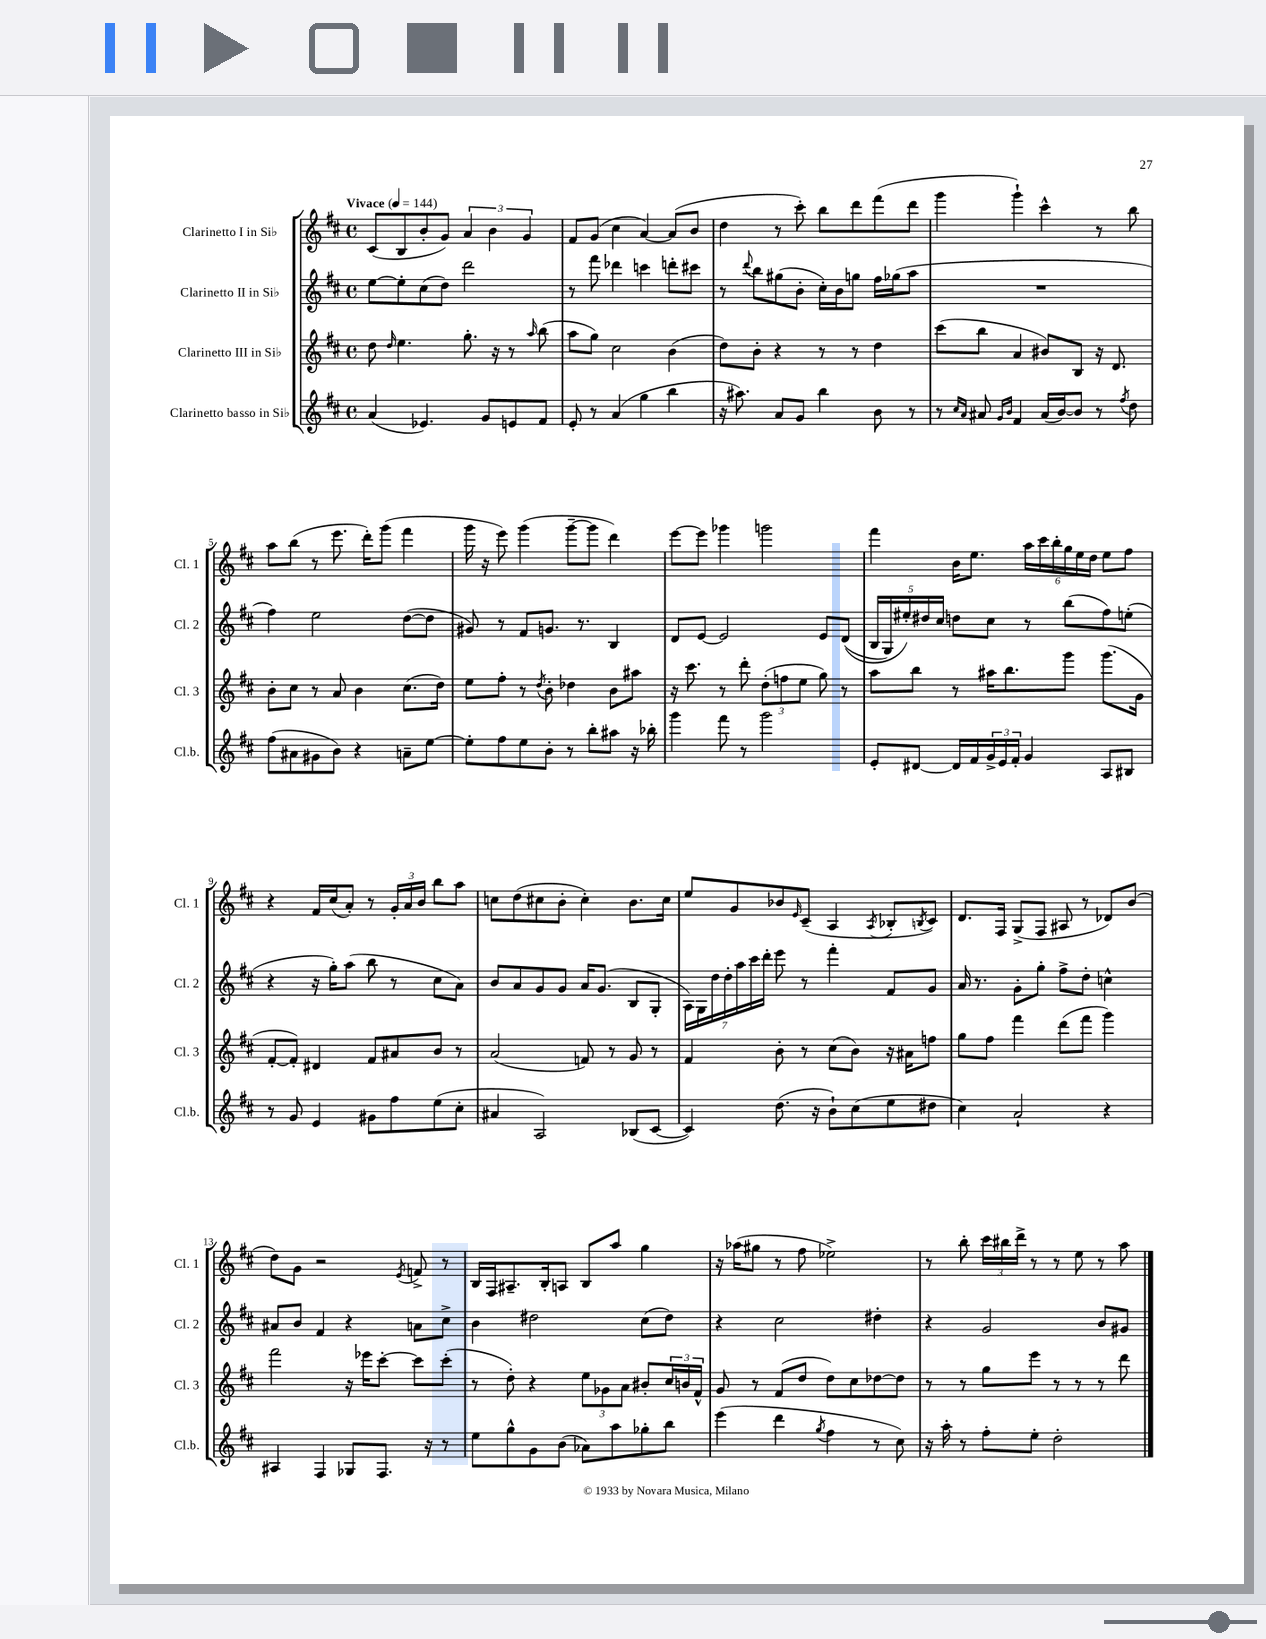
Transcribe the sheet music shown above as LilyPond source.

<<
\new StaffGroup <<
\new Staff = "s0" \with { instrumentName = "Clarinetto I in Sib" shortInstrumentName = "Cl. 1" } {
    \clef treble \key d \major \defaultTimeSignature \time 4/4 \tempo "Vivace" 4 = 144
    cis'8( b8 b'8-. g'8) \tuplet 3/2 { a'4 b'4 g'4 } |
    fis'8 g'8( cis''4 a'4~) a'8( b'8 |
    d''4 r8 cis'''8-.) b''8 d'''8 fis'''8( d'''8 |
    g'''4 g'''4-!) cis'''4-^ r8 b''8 |
    a''8 b''8( r8 e'''8. d'''16-.) g'''8( fis'''4 |
    g'''16 r16 e'''8) g'''4( g'''8~-- g'''8 d'''4) |
    e'''8~ e'''8 ges'''4 g'''2 |
    fis'''4 b'16 e''8. \tuplet 6/4 { a''16 cis'''16 b''16-. g''16 e''16 d''16 } e''8 fis''8 |
    r4 fis'16 cis''16( a'8-.) r8 \tuplet 3/2 { g'16-. a'16 b'16 } b''8 a''8 |
    c''8 d''8( cis''8 b'8-. cis''4-.) b'8. cis''16 |
    e''8 g'8 bes'8 \grace { e'16 } cis'8--( a4 \acciaccatura { a8 } bes8-. \acciaccatura { b8 } cis'8) |
    d'8. fis16 g8->( fis8 ais8 r8 des'8) b'8( |
    d''8) g'8 r2 \acciaccatura { e'8 } f'8-> r8 |
    b16 fis16 ais8.-- b16-. a8 b8 a''8 g''4 |
    r16 aes''16( gis''8 r8 fis''8 ees''2->) |
    r8 b''8-. \tuplet 3/2 { cis'''16 bis''16 d'''16-> } r8 r8 e''8 r8 a''8 \bar "|." |
}
\new Staff = "s1" \with { instrumentName = "Clarinetto II in Sib" shortInstrumentName = "Cl. 2" } {
    \clef treble \key d \major \defaultTimeSignature \time 4/4
    e''8~ e''8-. cis''8( d''8) d'''2 |
    r8 fis'''8 des'''4 c'''4 d'''8-. cis'''8 |
    r8 \appoggiatura { d'''8 } b''8 gis''8( b'8-. cis''16-.) b'16 g''8 fis''16 ges''16( a''8 |
    R1 |
    fis''4) e''2 d''8~( d''8 |
    gis'8) r8 fis'8 g'8. r8. b4 |
    d'8 e'8~ e'2 e'8 d'8(\( |
    \tuplet 5/4 { b16 g16) eis''16-.\) dis''16 cis''16 } d''8 cis''8 r8 b''8( fis''8) e''8-.( |
    r4 r16 g''16-.) a''8( b''8 r8 cis''8 a'8) |
    b'8 a'8 g'8 g'8 a'16 g'8.( b8 g8-. |
    \tuplet 7/4 { a16) g16 d''16 d''16-. a''16 cis'''16 d'''16-. } e'''8 r8 fis'''4-. fis'8 g'8 |
    a'16 r8. g'8-. g''8-. fis''8-> d''8-. c''4-^ |
    ais'8 b'8 fis'4 r4 a'8 cis''8-> |
    b'4 dis''2 cis''8( dis''8) |
    r4 cis''2 dis''4-. |
    r4 g'2 b'8 gis'8 \bar "|." |
}
\new Staff = "s2" \with { instrumentName = "Clarinetto III in Sib" shortInstrumentName = "Cl. 3" } {
    \clef treble \key d \major \defaultTimeSignature \time 4/4
    d''8 \grace { d''16 } e''4. g''8.-. r16 r8 \grace { a''16 } b''8( |
    a''8 g''8) cis''2 b'4( |
    d''8) b'8-. r4 r8 r8 d''4 |
    cis'''8( b''8 a'4 bis'8) b8 r16 d'8. |
    b'8-. cis''8 r8 a'8 b'4 cis''8.( d''16) |
    e''8 fis''8-. r8 \acciaccatura { d''8 } b'8-. des''4 b'8 ais''8 |
    r16 cis'''8. r8 d'''8-. \tuplet 3/2 { d''8-.( f''8 e''8 } g''8) r8 |
    a''8 b''8 r8 ais''16 b''8. g'''8 g'''8.( g'16 |
    fis'8~-. fis'8-.) dis'4 fis'8 ais'8 b'8 r8 |
    a'2( f'8) r8 g'8 r8 |
    fis'4 b'8-. r8 cis''8( b'8) r16 ais'16 f''8 |
    g''8 fis''8 fis'''4 d'''8( fis'''8 g'''4) |
    fis'''2 r16 ees'''16 cis'''8~-. cis'''8 cis'''8-.( |
    r8 d''8-.) r4 \tuplet 3/2 { e''8 ges'8 a'8 } bis'8-. \tuplet 3/2 { cis''16 b'16 fis'16-^ } |
    g'8 r8 fis'8( d''8 d''8) cis''8 des''8~ des''8 |
    r8 r8 g''8 e'''8 r8 r8 r8 d'''8 \bar "|." |
}
\new Staff = "s3" \with { instrumentName = "Clarinetto basso in Sib" shortInstrumentName = "Cl.b." } {
    \clef treble \key d \major \defaultTimeSignature \time 4/4
    a'4( ees'4.) g'8 e'8 fis'8 |
    e'8-. r8 a'4( g''4 b''4 |
    r16 ais''8.) a'8 g'8 b''4 b'8 r8 |
    r8 \grace { cis''16 a'16 } ais'8 \grace { g'16 b'16 } fis'4 ais'16( b'16~) b'8 r8 \acciaccatura { fis''8 } d''8 |
    fis''8( ais'8 gis'8 b'8) r4 a'8-- e''8~ |
    e''8-. fis''8 e''8 b'8-. r8 b''8-. ais''8 r16 bes''16-. |
    g'''4 fis'''8 r8 g'''2 |
    e'8-. dis'8~ dis'16 fis'16 \tuplet 3/2 { g'16-> e'16 fis'16-. } g'4 a8 bis8 |
    r8 g'8 e'4 gis'8 fis''8 e''8( cis''8-. |
    ais'4 a2) bes8( cis'8~ |
    cis'4) d''8.( r16 b'8-!) cis''8( e''8 dis''8 |
    cis''4) a'2-! r4 |
    ais4 fis4 ges8 fis8. r16 r8 |
    e''8 g''8-^ g'8 b'8( aes'8) a''8 ges''8-. b''8 |
    e'''4( d'''4 \acciaccatura { g''8 } fis''4 r8 cis''8) |
    r16 a''16-. r8 fis''8-. e''8-. d''2-. \bar "|." |
}
>>
>>
